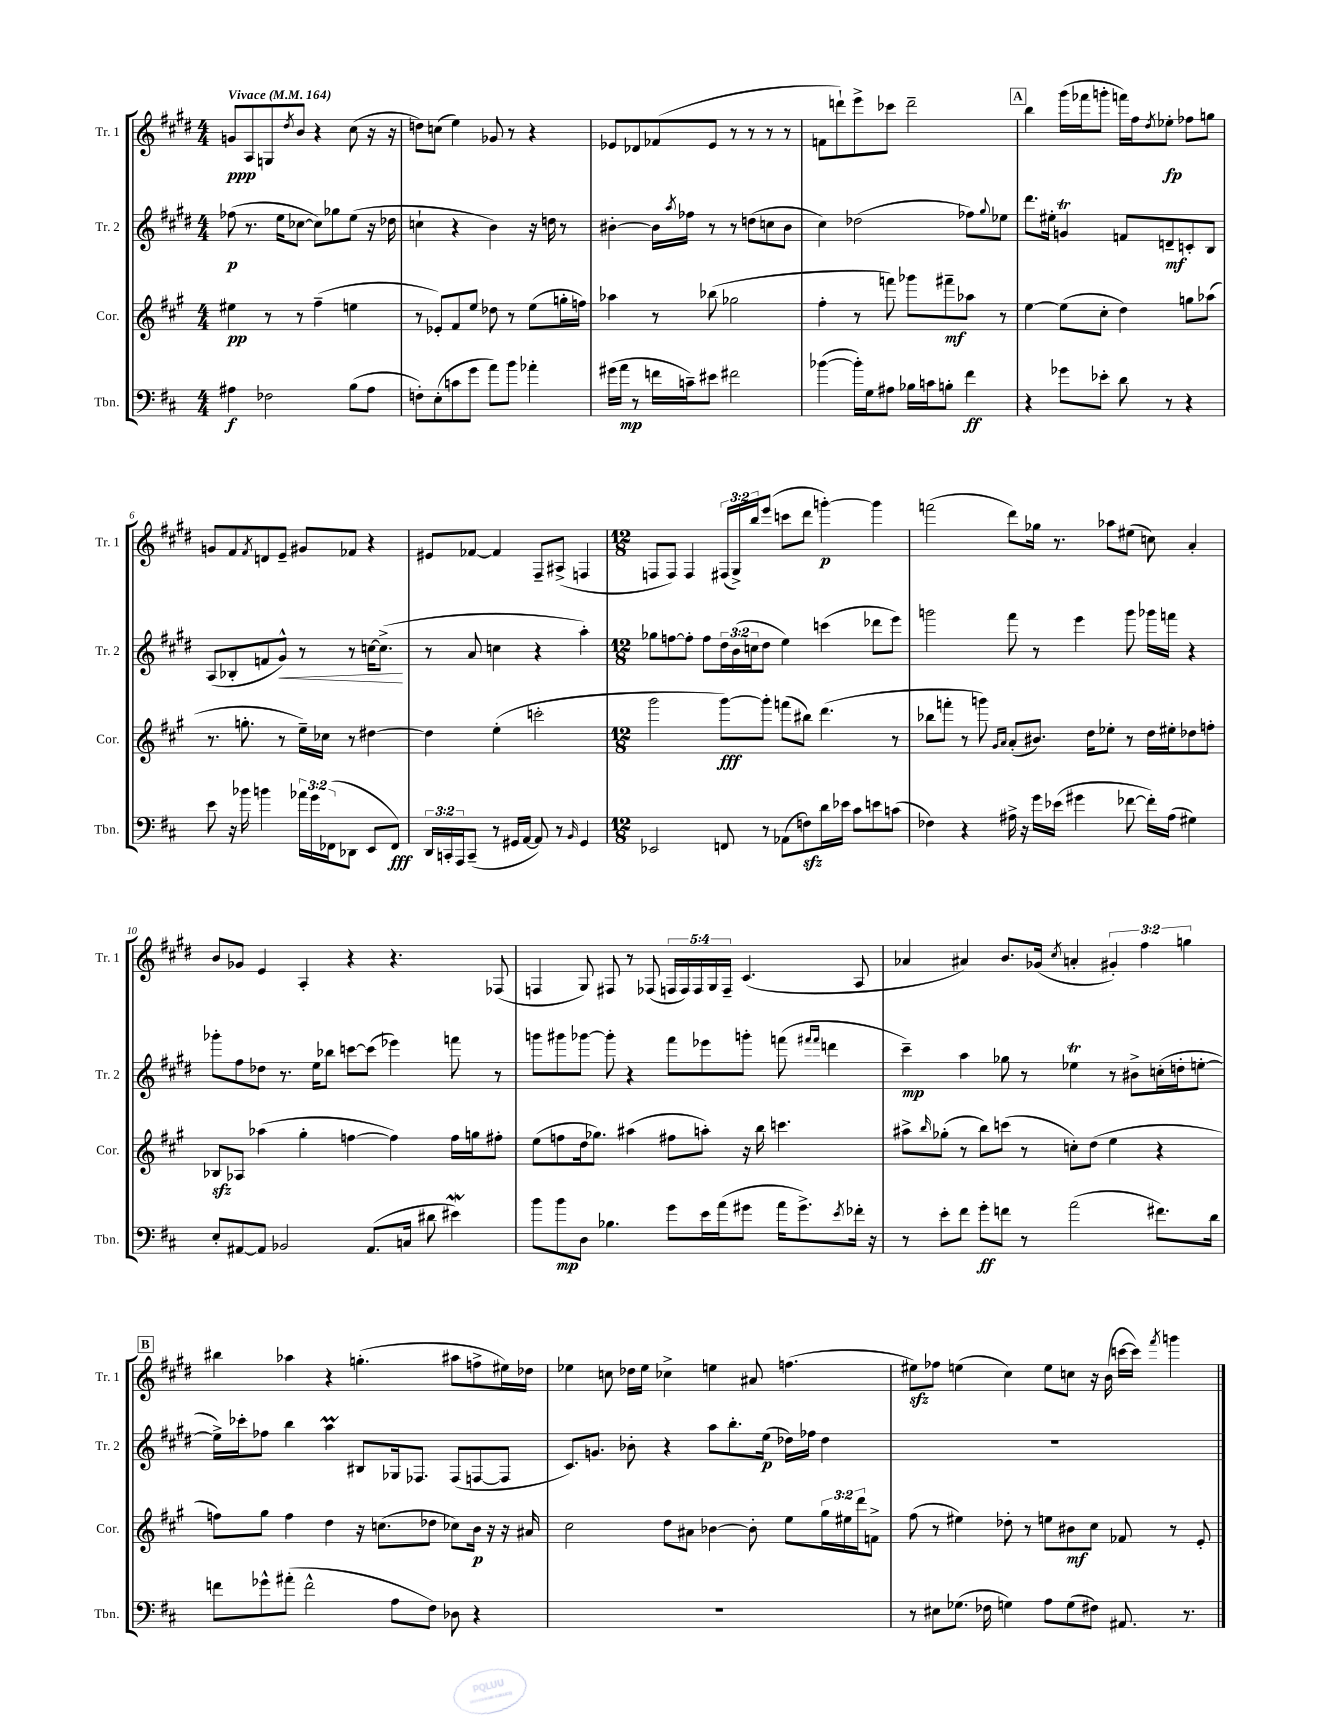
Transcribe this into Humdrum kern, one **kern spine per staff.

**kern	**kern	**kern	**kern
*staff4	*staff3	*staff2	*staff1
*clefF4	*clefG2	*clefG2	*clefG2
*k[f#c#]	*k[f#c#g#]	*k[f#c#g#d#]	*k[f#c#g#d#]
*M4/4	*M4/4	*M4/4	*M4/4
*MM164	*MM164	*MM164	*MM164
4A#	4ee#	(8ff-	8g
.	.	8.r	8A
2F-	8r	.	8G
.	.	16ee	.
.	.	.	8qdd#
.	8r	[8cc-	8b
.	(4ff#~	8cc-])	4r
.	.	8gg-	.
(8B	4ee	(8ee	(8cc#
8A#	.	16r	16r
.	.	16dd-	16r
=	=	=	=
8F')	8r	4cc`	8dd)
(8E'	8e-')	.	(8cc
8c	8f#	4r	4ee)
8g	8ee	.	.
8a)	8dd-	4b)	8g-
8b	8r	.	8r
4a-'	(8ee	16r	4r
.	.	16dd	.
.	16gg'	8r	.
.	16ff)	.	.
=	=	=	=
(16g#	4aa-	[4b#'	8e-
16a	.	.	.
8r	.	.	8d-
16f	8r	16b#]	(8f-
.	.	8qaa	.
16c~)	.	16ff-	.
8e#	(8bb-	8r	8e-
2f#	2gg-	8r	8r
.	.	(8dd	8r
.	.	8cc	8r
.	.	8b#	8r
=	=	=	=
([4b-	4ff#'	4cc#)	8f
.	.	.	8ddd`)
16b-'])	8r	(2dd-	8eee^
16G	.	.	.
8A#	8fff)	.	8ccc-
16B-	8ggg-	.	2ddd~
16c	.	.	.
8B'	8fff#~	.	.
4f#	8aa-	8ff-)	.
.	.	8qqgg#	.
.	8r	8ee-	.
=	=	=	=
4r	[4ee	8.ddd#	4bb
.	.	16ee#'	.
8g-	(8ee]	4g	(16ggg#
.	.	.	16fff-
8e-'	8cc#'	.	8ggg'
8d	4dd)	8f	16fff)
.	.	.	16ff#
.	.	.	8qdd#
8r	.	8d~	8ee-'
4r	8gg	8c'	8ff-
.	(8aa-	8B	8gg
=	=	=	=
8e	8.r	(8A	8g
16r	.	8B-'	8f#
16b-	8.gg'	.	.
.	.	.	8qf#
4b	.	8f	8d
.	8r	8g#^^)	8e~
24a-	16ee~)	8r	8g#
24g	.	.	.
.	16cc-	.	.
(24FF-	.	.	.
8DD-	8r	8r	8f-
8EE	[4dd#	[16cc	4r
.	.	(8.cc^]	.
8FF-)	.	.	.
=	=	=	=
24DD	4dd#]	8r	8e#
24CC'	.	.	.
24AAA	.	.	.
(8CC~	.	8a	[8f-
8r	(4ee'	4cc	4f-]
16GG#	.	.	.
[16AA	.	.	.
8AA])	2ccc'	4r	8F#~
8r	.	.	(8A#^
16qqBB	.	.	.
4GG#	.	4aa')	4F
=	=	=	=
*M12/8	*M12/8	*M12/8	*M12/8
2EE-	2ggg#	8gg-	8F
.	.	[8ff	8F)
.	.	8ff']	4F
.	.	8ff	.
8FF	[8ggg#)	24dd#	(24F#
.	.	(24b	24G#^)
.	.	24cc	24bb
8r	8ggg#']	8dd#	(8eee
(8AA-	(8fff	4ee)	8ccc
8F)	8bb#)	.	8ddd#
16d	(4.ddd	(4ccc	[4ggg')
16e-	.	.	.
8c#	.	.	.
8e	.	8ddd-	4ggg]
(8c	8r	8eee)	.
=	=	=	=
4F-)	8bb-	2ggg	(2fff
.	8fff'	.	.
4r	8r	.	.
.	8ggg)	.	.
.	16qqg#	.	.
.	16qqa	.	.
16A#^	(8a'	8fff#	8ddd#)
16r	.	.	.
16g	8.b#)	8r	16gg-
(16e-	.	.	8.r
4g#	.	4eee	.
.	16dd	.	.
.	8ee-'	.	8aa-
[8f-	8r	8ggg	(8ee#
16f-'])	16dd	16ggg-	8cc)
(16A#	16ee#'	16fff	.
4G#)	8dd-	4r	4a'
.	8ff'	.	.
=	=	=	=
8E'	8B-	8ggg-'	8b
[8AA#	8A-	8ff#	8g-
8AA#]	(4aa-	8dd-	4e
2BB-	.	8.r	.
.	4gg#'	.	4A'
.	.	16ee	.
.	.	8bb-	.
.	[4ff	[8ccc	4r
(8.AA#	.	(8ccc]	.
.	4ff])	4eee-)	4.r
16C	.	.	.
8d#	.	.	.
4e#)	16ff	8fff	.
.	16gg	.	.
.	8ff#'	8r	(8F-
=	=	=	=
8b	(8ee	8ggg	4F
8b	8ff	8ggg#	.
8D	16dd	[8ggg-	8G#)
.	8.gg-)	.	.
4.B-	.	8ggg-']	8F#
.	(4aa#	4r	8r
.	.	.	(8F-
8g	8ff#	8fff#	20F
.	.	.	20F)
.	.	.	20F
16e	8aa')	8eee-	.
.	.	.	20G#
(16a	.	.	.
.	.	.	20F~
8g#	16r	8ggg'	(4.c#
.	16bb	.	.
16a	4.ccc	(8fff	.
8.g#^)	.	.	.
.	.	16qqfff#	.
.	.	16qqfff#	.
.	.	4ddd	.
8qe	.	.	.
16f-'	.	.	8A
16r	.	.	.
=	=	=	=
8r	8aa#^	4ccc#~)	4a-
.	16qqbb	.	.
8e'	(8gg-'	.	.
8f#	8r	4aa	4a#)
8g'	8bb)	.	.
8f	(8ccc	8gg-	8.b
8r	8r	8r	.
.	.	.	(16g-
.	.	.	8qcc#
(2a	8cc')	4ee-	4a'
.	(8dd	.	.
.	4ee	8r	6g#')
.	.	8b#^	.
.	.	.	6ff#
8.f#)	4r	(16cc'	.
.	.	16dd'	.
.	.	.	6gg
.	.	[8ee'	.
16d	.	.	.
=	=	=	=
8f	8ff)	16ee^])	4bb#
.	.	16ccc-'	.
8g-^^	8gg#	8ff-	.
(8a#'	4ff	4bb	4aa-
2f^^	.	.	.
.	4dd	4aa	4r
.	16r	8B#	(4.gg'
.	(8.cc	.	.
8A	.	16G-	.
.	.	8.F-	.
8F#)	8dd-	.	.
8D-	8cc-)	(8F-	8aa#
4r	16b	[8F	8ff^
.	16r	.	.
.	16r	8F]	16ee#)
.	16a#	.	16dd-
=	=	=	=
1.r	2cc#	8.c#)	4ee-
.	.	8.g	.
.	.	.	8cc
.	.	8b-'	16dd-
.	.	.	16ee-
.	8dd	4r	4cc-^
.	8a#	.	.
.	[4b-	8aa	4ee
.	.	8.bb'	.
.	8b-']	.	8a#
.	.	(16ee	.
.	8ee	16dd-)	(4.ff
.	.	16ff-	.
.	24gg#	4dd-	.
.	24ee#	.	.
.	24ddd	.	.
.	8f^	.	.
=	=	=	=
8r	(8ff#	1.r	8ee#)
8E#	8r	.	8ff-
(8.G-	4ee#)	.	(4ee
16F-	.	.	.
4G)	8dd-'	.	4cc#)
.	8r	.	.
8A	8ee	.	8ee
(8G	8b#	.	8cc
8F#)	8cc#	.	16r
.	.	.	(16b
8.AA#	8f-	.	[16ccc
.	.	.	16ccc])
.	.	.	8qfff#
.	8r	.	4ggg
8.r	.	.	.
.	8e'	.	.
==	==	==	==
*-	*-	*-	*-
